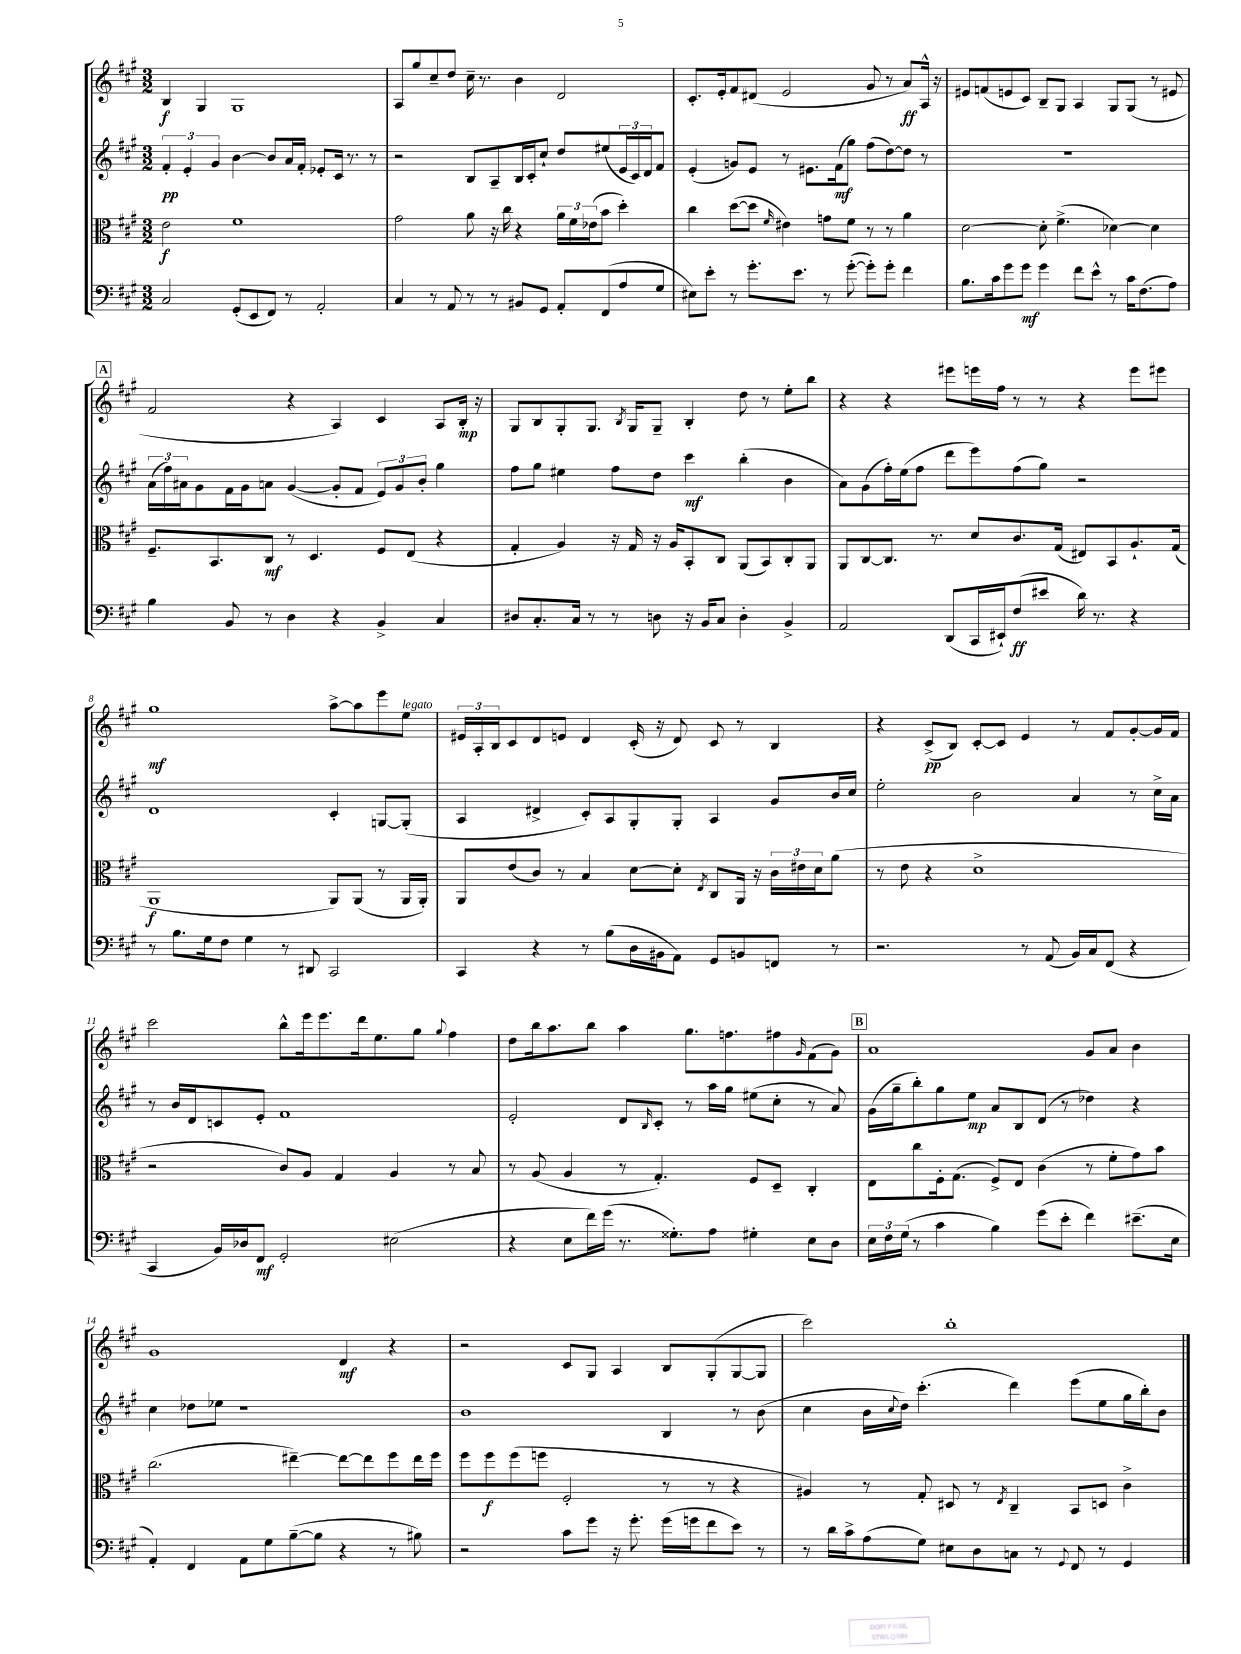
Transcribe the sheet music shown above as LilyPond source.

<<
\new StaffGroup <<
\new Staff = "s0" {
    \clef treble \key a \major \numericTimeSignature \time 3/2
    b4\f gis4 gis1 |
    a8 gis''8 cis''8-- d''8 cis''16-- r8. b'4 d'2 |
    cis'8.-. e'16-. fis'8 dis'8( e'2 gis'8 r8 a'8\ff) a16-^ r16 |
    eis'8 f'8( e'8 cis'8) b8-- gis8 a4 gis8 gis8( r8 eis'8 |
    \mark \markup { \box "A" } fis'2 r4 a4) cis'4 a8 b16-.\mp r16 |
    gis8 b8 gis8-. gis8. \acciaccatura { b8 } gis16 gis8-- b4-. d''8 r8 e''8-. b''8 |
    r4 r4 eis'''8 e'''16 fis''16 r8 r8 r4 e'''8 eis'''8 |
    gis''1\mf a''8~-> a''8 e'''8 e''8^\markup { \italic "legato" } |
    \tuplet 3/2 { eis'16 a16-. b16 } cis'8 d'8 e'8 d'4 cis'16-.( r16 d'8) cis'8 r8 b4 |
    r4 cis'8->\pp( b8) cis'8~-. cis'8 e'4 r8 fis'8 gis'8~-. gis'16 fis'16 |
    cis'''2 b''8-^ e'''16 e'''8. d'''16 e''8. gis''8 \appoggiatura { gis''8 } fis''4 |
    d''8 b''16 a''8. b''8 a''4 gis''8. f''8. fis''8 \grace { gis'16 } fis'8( gis'8) |
    \mark \markup { \box "B" } a'1 gis'8 a'8 b'4 |
    gis'1 d'4\mf r4 |
    r2 cis'8 gis8 a4 b8 gis8-.( gis8~ gis8 |
    cis'''2) b''1-. \bar "|." |
}
\new Staff = "s1" {
    \clef treble \key a \major \numericTimeSignature \time 3/2
    \tuplet 3/2 { fis'4-.\pp e'4-. gis'4 } b'4~ b'8 a'16 fis'16-. ees'8-. cis'16 r8. r8 |
    r2 b8 a8-- b16 cis'16-. cis''8-! d''8 eis''8( \tuplet 3/2 { e'16 cis'16) d'16 } fis'8 |
    e'4-.( g'8) e'8 r8 eis'8. fis'16\mf( gis''8) fis''8( d''8~) d''8 r8 |
    R1. |
    \mark \markup { \box "A" } \tuplet 3/2 { a'16( fis''16) ais'16 } gis'8 fis'16 gis'16 a'8 gis'4~( gis'8-. fis'8 \tuplet 3/2 { e'8) gis'8 b'8-. } gis''4 |
    fis''8 gis''8 eis''4 fis''8 d''8 cis'''4\mf b''4-.( b'4 |
    a'8) gis'8( fis''16-.) e''16( fis''8 d'''8 e'''8) fis''8( gis''8) r2 |
    d'1 cis'4-. g8~ g8-.( |
    a4 dis'4-> cis'8-.) a8 gis8-. gis8-. a4 gis'8 b'16 cis''16 |
    e''2-. b'2 a'4 r8 cis''16-> a'16 |
    r8 b'16 d'16 c'8 e'8-. fis'1 |
    e'2-. d'8 \grace { b16 } cis'8-. r8 a''16 gis''16 eis''8( cis''8-. r8 a'8) |
    \mark \markup { \box "B" } gis'16( gis''16-- b''8-.) gis''8 e''8\mp a'8 b8 d'8( r8 des''4) r4 |
    cis''4 des''8 ees''8 r1 |
    b'1 b4 r8 b'8( |
    cis''4 b'16 \appoggiatura { cis''8 } d''16) cis'''4.-.( d'''4) e'''8( e''8 gis''16 b''16-.) b'8 \bar "|." |
}
\new Staff = "s2" {
    \clef alto \key a \major \numericTimeSignature \time 3/2
    e'2\f fis'1 |
    gis'2 a'8 r16 cis''16 r4 \tuplet 3/2 { a'16 fis'16 ees'16( } b'8 d''4-.) |
    cis''4 d''8~( d''8 \grace { fis'16 } eis'4) g'8 fis'8 r8 r8 a'4 |
    d'2~ d'8-. fis'4.->( des'4~) des'4 |
    \mark \markup { \box "A" } fis8.-- b,8. cis8\mf r8 d4. fis8 e8( r4 |
    gis4-. a4) r16 gis16 r16 a16 b,8-. cis8 a,8( b,8) cis8-. a,8 |
    a,8 cis8~ cis8. r8. d'8 cis'8. gis16( eis8) b,8 a8.-! gis16( |
    a,1\f a,8) a,8( r8 a,16 a,16-.) |
    a,8 e'8( cis'8) r8 b4 d'8~ d'8-. \acciaccatura { e8 } cis8 a,16 r16 \tuplet 3/2 { cis'16 eis'16 d'16 } a'8( |
    r8 e'8 r4 d'1-> |
    r2 cis'8) a8 gis4 a4 r8 b8 |
    r8 a8( a4 r8 gis4.-.) fis8 d8-- cis4-. |
    \mark \markup { \box "B" } e8 cis''8 fis16-. gis8.( fis8->) e8 cis'4( r8 fis'8-. gis'8) b'8 |
    cis''2.( eis''4~--) eis''8~ eis''8 fis''8 eis''16 fis''16 |
    fis''8 fis''8\f fis''8( f''8 fis2-. r8 r8 r4 |
    ais4) r8 gis8-. dis8 r8 \acciaccatura { e8 } cis4-- b,8 d8 cis'4-> \bar "|." |
}
\new Staff = "s3" {
    \clef bass \key a \major \numericTimeSignature \time 3/2
    cis2 gis,8-.( e,8 fis,8) r8 a,2-. |
    cis4 r8 a,8 r8 r8 bis,8 gis,8 a,8-. fis,8( a8 gis8 |
    eis8) e'8-. r8 gis'8.-. e'8. r8 gis'8~-.( gis'8-.) gis'8-. fis'4 |
    b8. cis'16 gis'8 gis'8\mf gis'4 fis'8 e'8-^ r8 cis'16 fis8.( a8) |
    \mark \markup { \box "A" } b4 b,8 r8 d4 r4 b,4-> cis4 |
    dis8 cis8.-. cis16 r8 r8 d8 r16 b,16 cis8 d4-. b,4-> |
    a,2 d,8( cis,16 eis,16-!) fis8\ff( eis'8 d'16) r8. r4 |
    r8 b8. gis16 fis8 gis4 r8 dis,8 cis,2 |
    cis,4 r4 r8 b8( d16 bis,16 a,8) gis,8 b,8 f,8 r8 |
    r2. r8 a,8( b,16) cis16 fis,8( r4 |
    cis,4 b,16) des16 fis,8\mf gis,2-. eis2( |
    r4 e8 fis'16) gis'16( r8. gisis8.-.) a8 gis4-. e8 d8 |
    \mark \markup { \box "B" } \tuplet 3/2 { e16 fis16 gis16( } r8 cis'4 b4) gis'8( e'8-. fis'4) eis'8.--( e16 |
    a,4-.) fis,4 a,8 gis8 b8~--( b8 r4 r8 bis8) |
    r2 cis'8 gis'8 r16 gis'8.-. gis'16( g'16 fis'8 e'8) r8 |
    r8 d'16 cis'16-> a8( gis8) eis8 d8 c8 r8 \appoggiatura { gis,8 } fis,8 r8 gis,4 \bar "|." |
}
>>
>>
